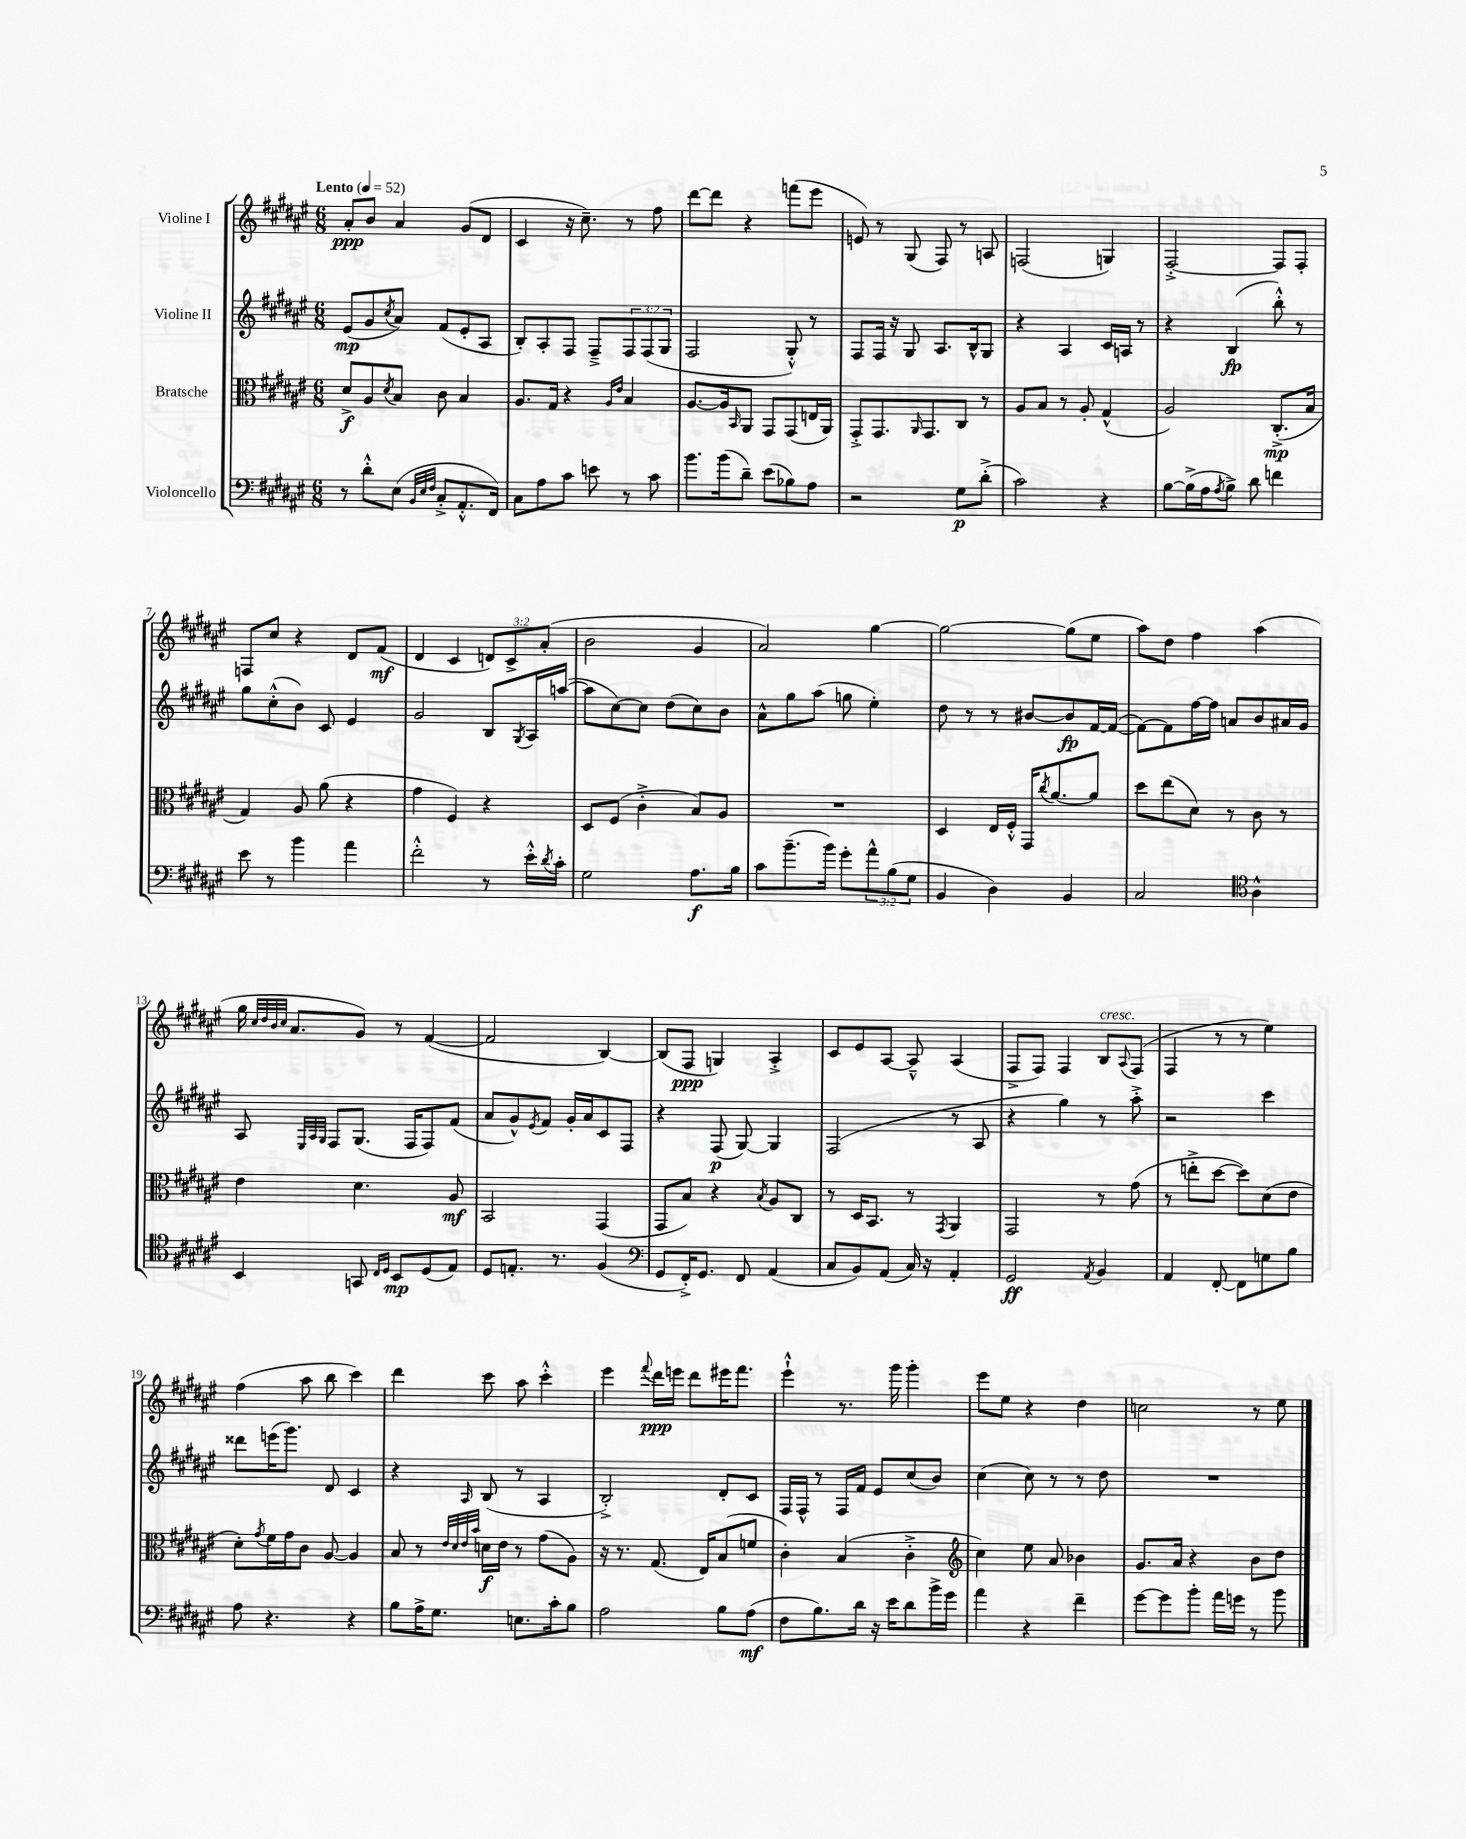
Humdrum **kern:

**kern	**kern	**kern	**kern
*staff4	*staff3	*staff2	*staff1
*clefF4	*clefC3	*clefG2	*clefG2
*k[f#c#g#d#a#e#]	*k[f#c#g#d#a#e#]	*k[f#c#g#d#a#e#]	*k[f#c#g#d#a#e#]
*M6/8	*M6/8	*M6/8	*M6/8
*MM52	*MM52	*MM52	*MM52
8r	8d#^	(8e#	8a#'
8d#'^^	8A#	8g#	8b
.	8qd#	8qcc#	.
(8E#	8B	8a#)	4a#
32qqBB	.	.	.
32qqE#	.	.	.
32qqF#	.	.	.
8C#'^	8c#	(8f#	.
8.AA#'^^	4B	8e#'	(8g#
.	.	8A#	8d#
16FF#)	.	.	.
=	=	=	=
8C#	8.A#	8B')	4c#
8A#	.	8A#'	.
.	16G#	.	.
8c#	4r	8F#	16r
.	.	.	8.cc#~)
8e	.	8F#~^	.
.	16qqA#	.	.
.	16qqe#	.	.
8r	4B	12F#	8r
.	.	(12F#	.
8c#	.	.	8ff#
.	.	12G#	.
=	=	=	=
8.b	[8.A#	2F#	[8ddd#
.	.	.	8ddd#]
(16b	16A#]	.	.
.	16qqBB	.	.
8d#~)	8AA#	.	4r
(8e#	8GG#	.	.
8B-)	(8GG#	8G#'^^)	(8fff
8A#	16E	8r	8eee#
.	16AA#)	.	.
=	=	=	=
2r	8GG#'^	8F#	8e)
.	8.GG#	16F#	8r
.	.	16r	.
.	.	8G#	(8G#
.	16qqAA#	.	.
.	8.GG#	.	.
.	.	8.A#	8F#)
8G#	8C#	.	8r
.	.	16B^^	.
(8d#'^	8r	8G#	8A
=	=	=	=
2c#)	8A#	4r	(2F
.	8B	.	.
.	8r	4A#	.
.	8A#'	.	.
4r	(4G#^^	16c#	4G)
.	.	16A	.
.	.	8r	.
=	=	=	=
[8B	2A#)	4r	[2F#'^
(16B^]	.	.	.
16A#	.	.	.
8qA#	.	.	.
8B^)	.	(4B	.
8d#	.	.	.
4f	(8.C#'^	8bb'^^)	8F#]
.	.	8r	8F#'
.	16B	.	.
=	=	=	=
8e#	4G#)	8gg#	8F
8r	.	(8cc#'^^	8cc#
4b	8A#	8b)	4r
.	(8a#	8c#	.
4a#	4r	4e#	8d#
.	.	.	(8f#
=	=	=	=
2f#'^^	4g#	2g#	4d#
.	4F#)	.	4c#
8r	4r	8B	12d)
.	.	.	12c#^
.	.	8qG#	.
16e#'^^	.	16A#	.
.	.	.	(12a#'
8qd#	.	.	.
16c#'	.	([16aa	.
=	=	=	=
2G#	8D#	8aa]	2b
.	(8F#	[8cc#)	.
.	4c#'^	8cc#]	.
.	.	(8dd#	.
8.A#	8B)	8cc#)	4g#
.	8A#	8b	.
16B	.	.	.
=	=	=	=
8c#	2.r	8a#^^	2a#)
(8.b~	.	8gg#	.
.	.	(8aa#	.
16b)	.	.	.
8g#'	.	8gg	.
12a#^^	.	4ee#')	[4gg#
(12B	.	.	.
12G#	.	.	.
=	=	=	=
4BB	4D#	8dd#	2gg#_
.	.	8r	.
4D#)	16E#	8r	.
.	16F#'^^	.	.
.	16GG#	[8b#	.
.	8qcc#	.	.
.	[8.a#	.	.
4BB	.	8b#]	(8gg#]
.	8a#]	[16f#	8ee#
.	.	(16f#_	.
=	=	=	=
2C#	8dd#	8f#_)	8aa#)
.	(8ee#	8f#]	8dd#
.	8d#)	[16ff#	4ff#
.	.	16ff#]	.
.	8r	8a	.
*clefC4	*	*	*
4A#^^	8c#	8b	(4aa#
.	8r	16a#	.
.	.	16g#	.
=	=	=	=
4BB	4e#	8A#	16gg#
.	.	.	32qqcc#
.	.	.	32qqdd#
.	.	.	32qqb
.	.	.	32qqcc#
.	.	.	8.a#
.	.	32qqE#	.
.	.	32qqA#	.
.	.	32qqG#	.
.	.	8F#	.
8GG	4.d#	(8.G#	8g#)
16qqC#	.	.	.
16qqD#	.	.	.
8BB	.	.	8r
.	.	16F#	.
(8D#	.	8F#)	([4f#
8E#)	8A#	(8f#	.
=	=	=	=
8D#	2BB	8a#	2f#]
8.E'	.	8g#^^)	.
.	.	8qe#	.
.	.	8f#	.
8.r	.	.	.
.	.	16g#'	.
.	.	16a#	.
(4F#	(4GG#	8c#	[4B)
.	.	8F#	.
=	=	=	=
*clefF4	*	*	*
8GG#	8GG#	4r	(8B]
16FF#'^)	8B)	.	8F#
8.GG#	.	.	.
.	4r	(8F#	4G)
8FF#	.	[8G#)	.
.	8qB	.	.
(4AA#	8A#	4G#]	4A#'^
.	8C#	.	.
=	=	=	=
8C#	8r	(2F#	8c#
8BB)	16D#	.	8e#
.	8.BB	.	.
(8AA#	.	.	[8A#
16C#)	8r	.	8A#~^^]
16r	.	.	.
.	8qGG#	.	.
4AA#'	4AA#	8r	(4A#
.	.	8A#	.
=	=	=	=
2GG#	2GG#	4r	8F#^
.	.	.	8F#)
.	.	4gg#)	4F#
8qAA#	.	.	.
4BB	8r	8r	8B
.	.	.	8qqA#
.	(8g#	8aa#'^	(8F#
=	=	=	=
4AA#	8r	2r	4F#
.	8ee'^	.	.
[8FF#'	[8dd#	.	8r
8FF#]	8dd#])	.	8r
8G	(8d#	4ccc#	4ee#)
8B	8e#	.	.
=	=	=	=
8A#	8d#')	8ddd##	(4ff#
.	8qg#	.	.
4.r	16f#	(16eee	.
.	16g#	8.ggg#)	.
.	8c#	.	8aa#
.	[8A#	8d#	8bb
4r	4A#]	4c#	4ccc#)
=	=	=	=
8B	8B	4r	4ddd#
16A#^	8r	.	.
8.G#	.	.	.
.	32qqe#	.	.
.	32qqd#	.	.
.	32qqe#	.	.
.	32qqb	16qqA#	.
.	16d	(8B	8ccc#
.	16e#	.	.
8.E	8r	8r	8aa#
.	(8g#	4A#	4ccc#'^^
16c#'	.	.	.
8B	8A#)	.	.
=	=	=	=
2A#	16r	2B'^)	4eee#
.	8.r	.	.
.	.	.	8qqfff#
.	(8.G#	.	16ddd#
.	.	.	16eee
.	.	.	8ddd#
.	16E#)	.	.
8B	(8B	8d#'	16eee#
.	.	.	8.fff#
(8A#	8f	8c#	.
=	=	=	=
8F#	4c#')	16F#	4eee#`^^
.	.	16F#^^	.
8.B)	.	8r	.
.	(4B	16F#	8.r
16d#	.	16f#	.
16r	.	8e#	.
16e#	.	.	16ggg#
8d#	4c#'^	(8cc#	4ggg#'
16b^	.	8b)	.
16g#	.	.	.
=	=	=	=
*	*clefG2	*	*
4a#	4cc#)	(4cc#	8eee#
.	.	.	8ee#
4r	8ee#	8cc#)	4r
.	8a#	8r	.
4f#~	4b-	8r	4dd#
.	.	8dd#	.
=	=	=	=
[8g#	8.g#	2.r	2cc
8g#]	.	.	.
.	16a#	.	.
8b'	4r	.	.
16a#	.	.	.
16g	.	.	.
8r	8b	.	8r
8b	8dd#	.	8ee#
==	==	==	==
*-	*-	*-	*-
